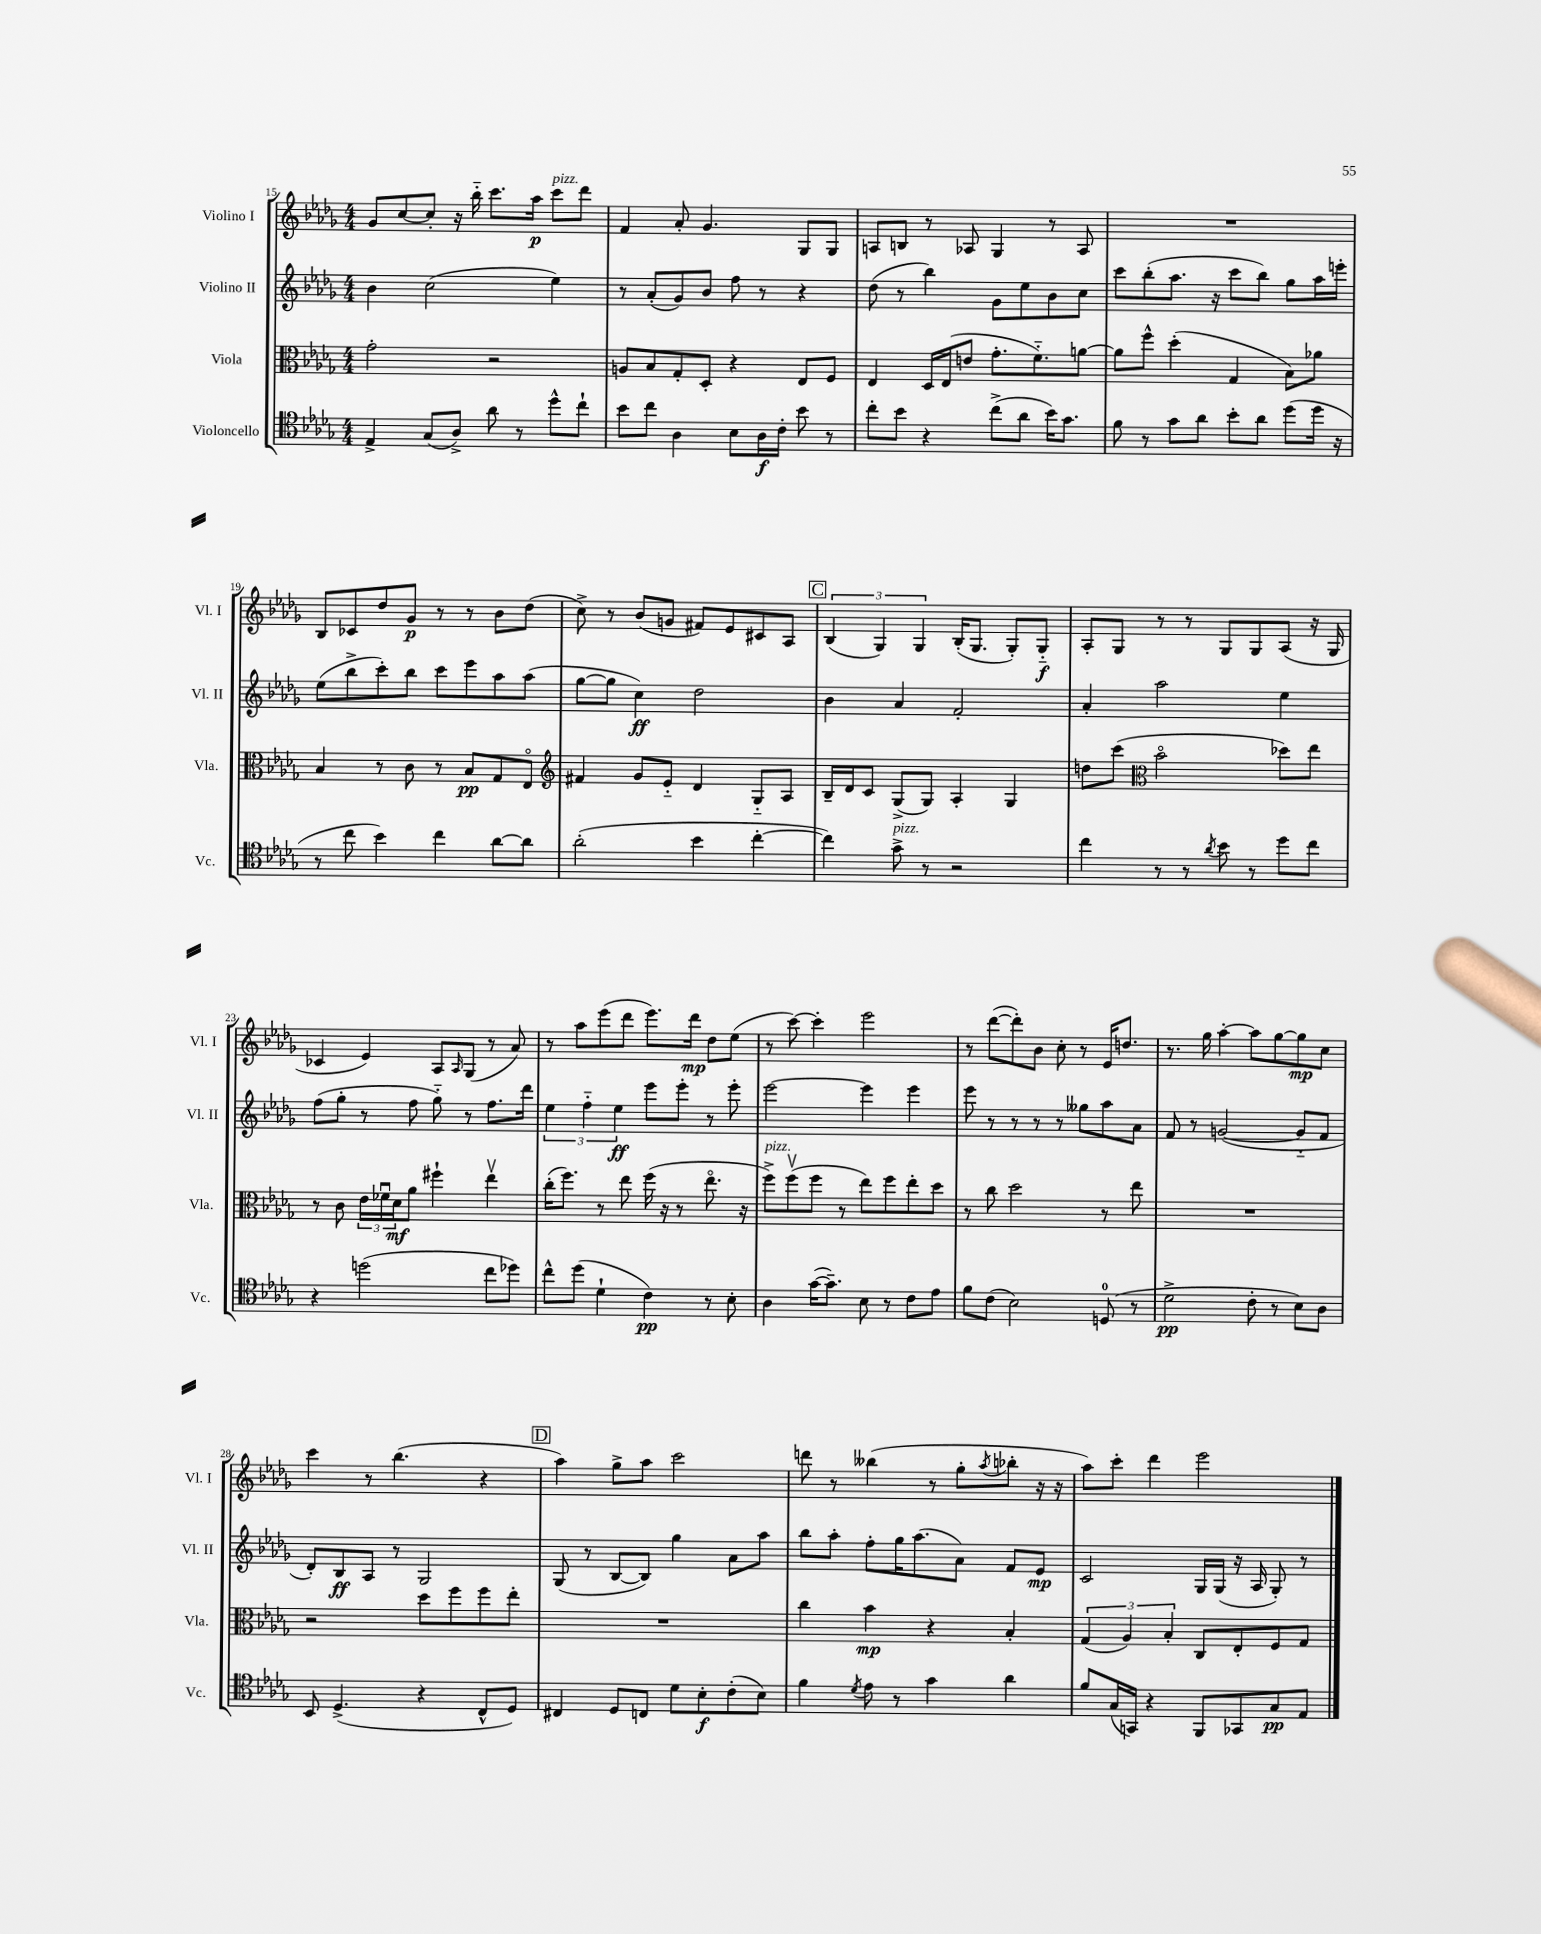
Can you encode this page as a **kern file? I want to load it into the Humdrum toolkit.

**kern	**kern	**kern	**kern
*staff4	*staff3	*staff2	*staff1
*clefC4	*clefC3	*clefG2	*clefG2
*k[b-e-a-d-g-]	*k[b-e-a-d-g-]	*k[b-e-a-d-g-]	*k[b-e-a-d-g-]
*M4/4	*M4/4	*M4/4	*M4/4
4E-^	2g-'	4b-	8g-
.	.	.	[8cc
(8G-	.	(2cc	8cc']
8A-^)	.	.	16r
.	.	.	16bb-'~
8a-	2r	.	8.ccc
8r	.	.	.
.	.	.	16aa-
8dd-^^	.	4ee-)	8ccc
8cc`	.	.	8ddd-
=	=	=	=
8b-	8A	8r	4f
8cc	8B-	(8a-'	.
4A-	8G-'	8g-)	8a-'
.	8D-'	8b-	4.g-
8B-	4r	8ff	.
16A-	.	8r	.
16c'	.	.	.
8b-	8E-	4r	8G-
8r	8F	.	8G-
=	=	=	=
8cc'	4E-	(8dd-	8A
8b-	.	8r	8B
4r	16D-	4bb-)	8r
.	(16E-	.	.
.	8e	.	8A-
(8cc^	8.g-'	8g-	4G-
8a-	.	8ee-	.
.	8.f'~)	.	.
16b-)	.	8b-	8r
8.g-	.	.	.
.	[8a	8cc	8A-
=	=	=	=
8f	8a]	8ccc	1r
8r	8ff^^	(8bb-'	.
8g-	(4dd-'	8.aa-	.
8a-	.	.	.
.	.	16r	.
8b-'	4G-	8ccc	.
8a-	.	8bb-)	.
(8dd-	8B-)	8gg-	.
16dd-	8a-	16aa-	.
16r	.	16eee'	.
=	=	=	=
8r	4B-	(8ee-	8B-
8cc	.	8bb-^	8c-
4b-)	8r	8ccc')	8dd-
.	8c	8bb-	8g-
4cc	8r	8ccc	8r
.	8B-	8eee-	8r
[8a-	8G-	8aa-	8b-
8a-]	8E-o	(8aa-	(8dd-
=	=	=	=
*	*clefG2	*	*
(2a-'	4f#	[8gg-	8cc^)
.	.	8gg-]	8r
.	8g-	4cc)	(8b-
.	8e-'~	.	8g
4b-	4d-	2dd-	8f#)
.	.	.	8e-
[4cc'	8G-'~	.	8c#
.	8A-	.	8A-
=	=	=	=
4cc])	16B-~	4b-	(6B-
.	16d-	.	.
.	8c	.	.
.	.	.	6G-)
8g-^	(8G-^	4a-	.
.	.	.	6G-
8r	8G-)	.	.
2r	4A-'	2f'	(16B-'
.	.	.	8.G-
.	4G-	.	8G-')
.	.	.	8G-'~
=	=	=	=
4cc	8dd	4a-'	8A-'
.	(8ccc	.	8G-
*	*clefC3	*	*
8r	2b-o	2aa-	8r
8r	.	.	8r
8qa-	.	.	.
8b-	.	.	8G-
8r	.	.	8G-
8dd-	8dd-)	4ee-	(8A-
8cc	8ee-	.	16r
.	.	.	16G-
=	=	=	=
4r	8r	(8ff	4c-
.	8c	8gg-'	.
(2dd	24e-	8r	4e-)
.	24f-u	.	.
.	24d-	.	.
.	8a-	8ff	.
.	4ff#`	8gg-'~)	8A-
.	.	.	16qqA-
.	.	8r	(8G-
8cc	4ee-v	8.ff	8r
8dd-)	.	.	8a-)
.	.	16ddd-	.
=	=	=	=
8cc^^	(16cc'	6ee-	8r
.	8.ff)	.	.
(8dd-	.	.	8aa-
.	.	6ff'~	.
4d-`	8r	.	(8eee-
.	.	6ee-	.
.	8ee-	.	8ddd-
4c)	(16ff	8eee-	8.eee-)
.	16r	.	.
.	8r	8eee-'	.
.	.	.	16ddd-
8r	8.ee-o	8r	8dd-
8B-'	.	8eee-'	(8ee-
.	16r	.	.
=	=	=	=
4A-	8ff^)	[2eee-	8r
.	(8ffv	.	[8ccc)
([16g-	8ff	.	4ccc']
8.g-~])	.	.	.
.	8r	.	.
8B-	8ee-)	4eee-]	2eee-
8r	8ff	.	.
8c	8ee-'	4eee-	.
8e-	8dd-	.	.
=	=	=	=
8f	8r	8eee-	8r
(8c	8cc	8r	([8ddd-
2B-)	2dd-	8r	8ddd-'])
.	.	8r	8b-
.	.	8r	8cc'
.	.	8gg--	8r
(8D	8r	8aa-	16e-
.	.	.	8.dd
8r	8ee-	8a-	.
=	=	=	=
2d-^	1r	8f	8.r
.	.	8r	.
.	.	.	16gg-
.	.	([2g	[4aa-'
8c'	.	.	8aa-]
8r	.	.	[8gg-
8B-)	.	8g'~]	8gg-]
8A-	.	8f	8cc
=	=	=	=
8BB-	2r	8d-')	4ccc
(4.D-^	.	8B-	.
.	.	8A-	8r
.	.	8r	(4.bb-
4r	8dd-	2G-	.
.	8ff	.	.
8C^^	8ff	.	4r
8D-)	8ee-'	.	.
=	=	=	=
4C#	1r	(8G-	4aa-)
.	.	8r	.
8D-	.	[8B-	8gg-^
8C	.	8B-])	8aa-
8d-	.	4gg-	2ccc
8B-'	.	.	.
(8c'	.	8a-	.
8B-)	.	8aa-	.
=	=	=	=
4f	4cc	8bb-	8ddd
.	.	8aa-'	8r
8qd-	.	.	.
8e-	4b-	8ff'	(4bb--
8r	.	16gg-	.
.	.	(8.aa-	.
4g-	4r	.	8r
.	.	8a-)	8gg-'
.	.	.	8qaa-
4a-	4B-'	8f	8bb-'
.	.	8e-	16r
.	.	.	16r
=	=	=	=
8f	(6G-	2c	8aa-)
(16G-	.	.	8ccc'
.	6A-)	.	.
16GG)	.	.	.
4r	.	.	4ddd-
.	6B-'	.	.
8FF	8C	16G-	2eee-
.	.	(16G-	.
8GG-	8E-'	16r	.
.	.	16A-	.
8G-	8F	8G-')	.
8E-	8G-	8r	.
==	==	==	==
*-	*-	*-	*-
